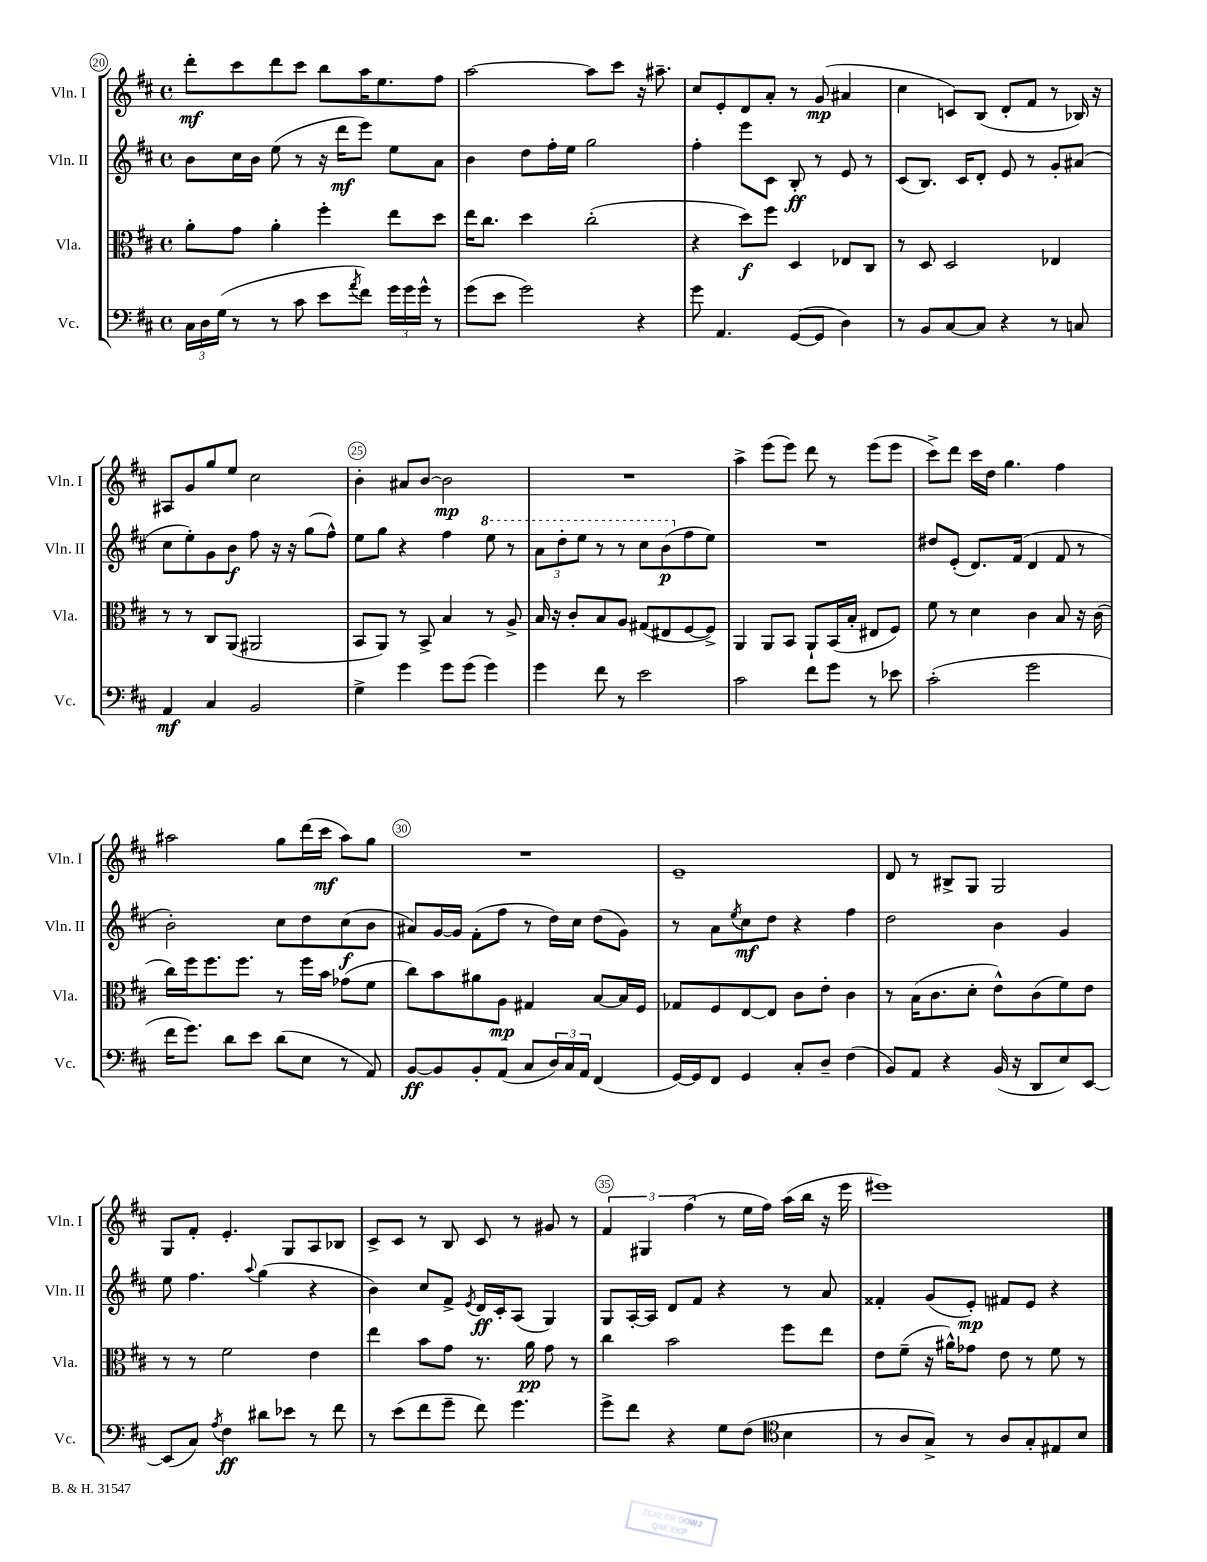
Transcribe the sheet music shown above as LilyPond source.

<<
\new StaffGroup <<
\new Staff = "s0" \with { instrumentName = "Vln. I" shortInstrumentName = "Vln. I" } {
    \clef treble \key d \major \defaultTimeSignature \time 4/4
    d'''8-.\mf cis'''8 d'''8 cis'''8 b''8 a''16 e''8. fis''8 |
    a''2~ a''8 cis'''8 r16 ais''8.-- |
    cis''8 e'8-. d'8 a'8-. r8 g'8\mp( ais'4 |
    cis''4 c'8) b8( d'8-. fis'8 r8 bes16) r16 |
    ais8 g'8 g''8 e''8 cis''2 |
    b'4-. ais'8 b'8~ b'2\mp |
    R1 |
    a''4-> e'''8( e'''8) d'''8 r8 e'''8( e'''8 |
    cis'''8->) d'''8 cis'''16 d''16 g''4. fis''4 |
    ais''2 g''8 d'''16( cis'''16\mf ais''8) g''8 |
    R1 |
    e'1-- |
    d'8 r8 bis8-> g8 g2 |
    g8 fis'8-. e'4.-. g8 a8 bes8 |
    cis'8-> cis'8 r8 b8 cis'8 r8 gis'8 r8 |
    \tuplet 3/2 { fis'4 gis4 fis''4( } r8 e''16 fis''16) a''16( b''16 r16 e'''16 |
    eis'''1) \bar "|." |
}
\new Staff = "s1" \with { instrumentName = "Vln. II" shortInstrumentName = "Vln. II" } {
    \clef treble \key d \major \defaultTimeSignature \time 4/4
    b'8 cis''16 b'16 e''8( r8 r16 d'''16\mf e'''8) e''8 a'8 |
    b'4 d''8 fis''16-. e''16 g''2 |
    fis''4-. e'''8 cis'8 b8-.\ff r8 e'8 r8 |
    cis'8( b8.) cis'16 d'8-. e'8 r8 g'8-. ais'8( |
    cis''8 e''8-.) g'8 b'8\f fis''8 r16 r16 g''8( fis''8-^) |
    e''8 g''8 r4 fis''4 \ottava #1 e'''8 r8 |
    \tuplet 3/2 { a''8 d'''8-. e'''8 } r8 r8 cis'''8 b''8\p( \ottava #0 fis''8 e''8) |
    R1 |
    dis''8 e'8-.( d'8.) fis'16( d'4 fis'8 r8 |
    b'2-.) cis''8 d''8 cis''8\f( b'8 |
    ais'8) g'16~ g'16 fis'8-.( fis''8 r8 d''16) cis''16 d''8( g'8) |
    r8 a'8 \acciaccatura { e''8 } cis''8\mf d''8 r4 fis''4 |
    d''2 b'4 g'4 |
    e''8 fis''4. \appoggiatura { a''8 } g''4( r4 |
    b'4) cis''8 fis'8-> \acciaccatura { e'8 } d'16\ff cis'16-. a8( g4) |
    g8 a16~-. a16 d'8 fis'8 r4 r8 a'8 |
    fisis'4-. g'8( e'8-.\mp) fis'8 e'8 r4 \bar "|." |
}
\new Staff = "s2" \with { instrumentName = "Vla." shortInstrumentName = "Vla." } {
    \clef alto \key d \major \defaultTimeSignature \time 4/4
    a'8-. g'8 a'4-. fis''4-. e''8 d''8 |
    e''16 cis''8. d''4 cis''2-.( |
    r4 d''8\f) fis''8 d4 ees8 cis8 |
    r8 d8 d2 ees4 |
    r8 r8 cis8 a,8( ais,2 |
    b,8 a,8) r8 b,8-> b4 r8 a8-> |
    b16 r16 cis'8-. b8 a8 gis8( eis8 fis8~ fis8->) |
    a,4 a,8 b,8 a,8-! b,16( b16-. eis8 fis8) |
    fis'8 r8 d'4 cis'4 b8 r16 cis'16( |
    cis''16) fis''16 fis''8. fis''8. r8 fis''16 b'16 ges'8( fis'8 |
    cis''8) b'8 ais'8 a8\mp gis4 b8~ b16 fis16 |
    ges8 fis8 e8~ e8 cis'8 e'8-. cis'4 |
    r8 b16( cis'8. d'8-. e'8-^) cis'8( fis'8) e'8 |
    r8 r8 fis'2 e'4 |
    e''4 b'8 g'8 r8. a'16\pp g'8 r8 |
    cis''4 b'2 fis''8 e''8 |
    e'8 fis'8--( r16 ais'16-^) ges'8 e'8 r8 fis'8 r8 \bar "|." |
}
\new Staff = "s3" \with { instrumentName = "Vc." shortInstrumentName = "Vc." } {
    \clef bass \key d \major \defaultTimeSignature \time 4/4
    \tuplet 3/2 { cis16 d16 g16( } r8 r8 cis'8 e'8 \acciaccatura { a'8 } fis'8) \tuplet 3/2 { g'16 g'16 g'16-^ } r8 |
    g'8( e'8 g'2) r4 |
    g'8 a,4. g,8~( g,8 d4) |
    r8 b,8 cis8~ cis8 r4 r8 c8 |
    a,4\mf cis4 b,2 |
    g4-> g'4 g'8 g'8( g'4) |
    g'4 fis'8 r8 e'2 |
    cis'2 fis'8 g'8 r8 ees'8 |
    cis'2-.( g'2 |
    fis'16 g'8.) d'8 e'8 d'8( e8 r8 a,8) |
    b,8~\ff b,8 b,8-. a,8( cis8 \tuplet 3/2 { d16) cis16 a,16 } fis,4( |
    g,16~) g,16 fis,8 g,4 cis8-. d8-- fis4( |
    b,8) a,8 r4 b,16( r16 d,8 e8) e,8~ |
    e,8( cis8) \acciaccatura { a8 } fis4\ff dis'8 ees'8 r8 fis'8 |
    r8 e'8( fis'8 g'8-- fis'8) g'4. |
    g'8-> fis'8 r4 g8 fis8( \clef tenor b4 |
    r8 a8 g8->) r8 a8 g8-. eis8 b8 \bar "|." |
}
>>
>>
\layout { \context { \Score currentBarNumber = #20 \override BarNumber.break-visibility = ##(#f #t #t) barNumberVisibility = #(every-nth-bar-number-visible 5) \override BarNumber.stencil = #(make-stencil-circler 0.1 0.3 ly:text-interface::print) } }
